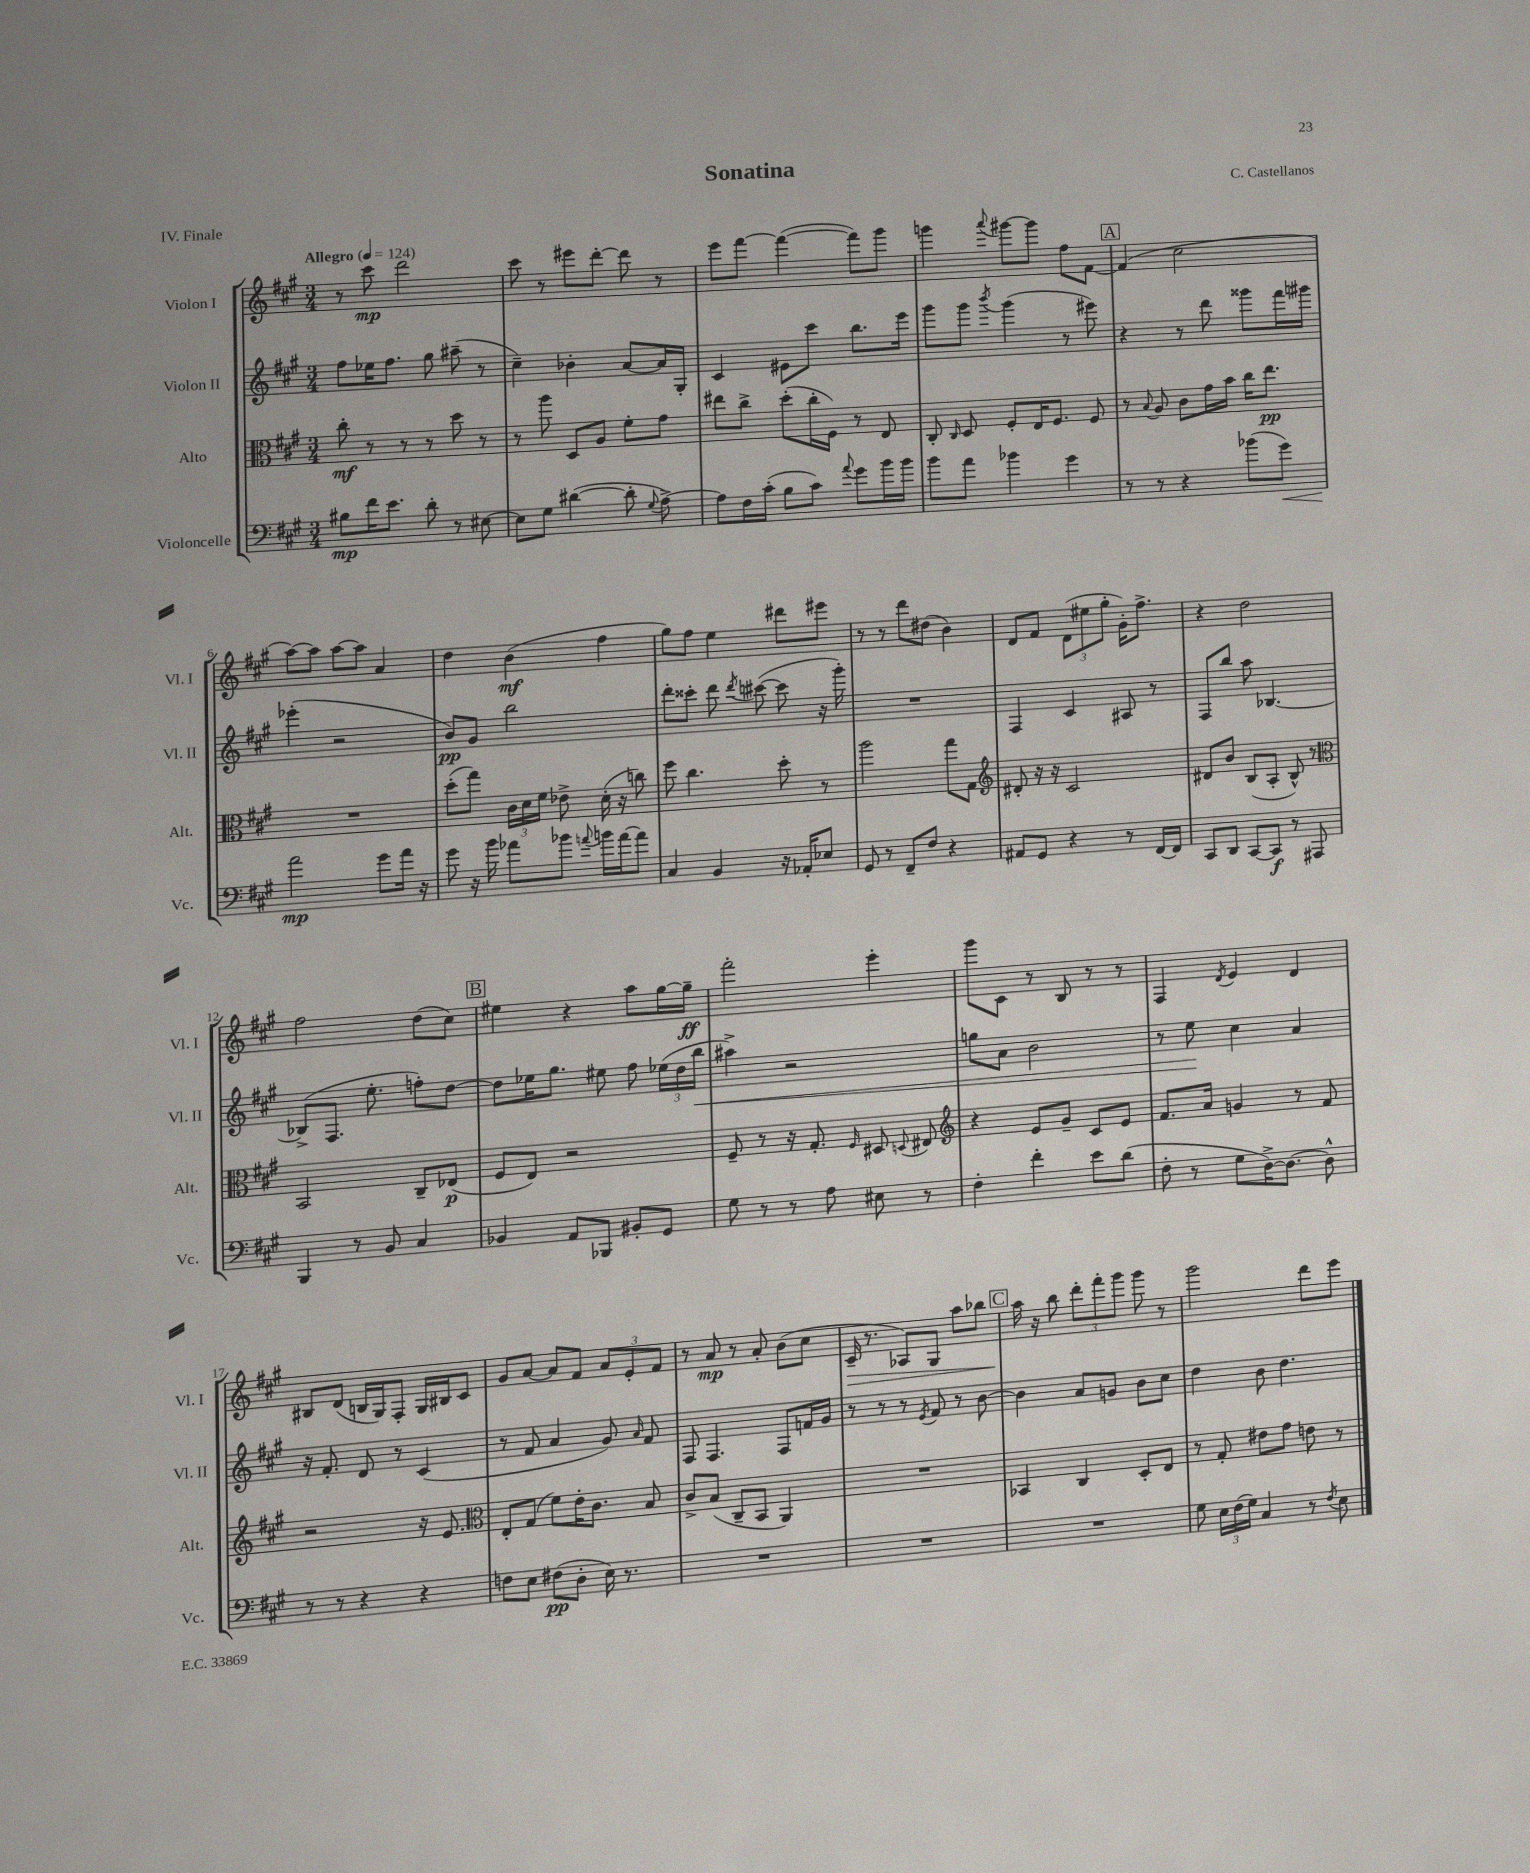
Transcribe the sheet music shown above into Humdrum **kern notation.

**kern	**kern	**kern	**kern
*staff4	*staff3	*staff2	*staff1
*clefF4	*clefC3	*clefG2	*clefG2
*k[f#c#g#]	*k[f#c#g#]	*k[f#c#g#]	*k[f#c#g#]
*M3/4	*M3/4	*M3/4	*M3/4
*MM124	*MM124	*MM124	*MM124
8B#\L	8cc#'\	8ff#\L	8r
16f#\K	8r	16ee-\K	8ccc#\
8.e\J	.	8.ff#\J	.
.	8r	.	2ddd\
8d'\	8r	8gg#\	.
8r	8dd\	(8aa#~\	.
[8E#\	8r	8r	.
=	=	=	=
8E#\]L	8r	4cc#~\)	8ccc#\
8G#\J	8aa\	.	8r
([4d#\	8D/L	4b-'\	8eee#\L
.	8A/J	.	[8ddd'\J
8d#'\]	8f#'\L	[8a/L	8ddd\]
8qqG#/	.	.	.
[8A^\)	8g#\J	16a/]L	8r
.	.	16G#'/JJ	.
=	=	=	=
8A\]L	8ee#\L	4c#/	8eee\L
16F#\L	8cc#^\J	.	[8fff#\J
(16c#'\JJ	.	.	.
8B\L	(8dd'\L	8e#\L	(4fff#\_
8c#\J)	16cc#'\L	8ccc#\J	.
.	16F#\JJ)	.	.
8qqa/	.	.	.
8g#\L	8r	8.bb\L	8fff#\]L)
16b\L	8E/	.	8ggg#\J
16b\JJ	.	16eee\Jk	.
=	=	=	=
8b\L	8C#'/	8ggg#\L	4ggg\
.	16qqC#/	.	.
8a\J	8D/	8ggg#\J	.
.	.	8qbbb/	8qqaaa/
4b-\	8F#'/L	(4ggg#\	[8ggg#\L
.	16E/K	.	8ggg#\]J
.	8.F#/J	.	.
4g#\	.	8r	8ff#\L
.	8F#/	8eee#\)	[8f#\J
=	=	=	=
8r	8r	4r	(4f#/]
.	8qqB/	.	.
8r	8A/	.	.
4r	8c#\L	8r	2cc#\
.	16g#\L	8ddd\	.
.	16b\JJ	.	.
(8b-\L	16cc#\LK	8ggg##\L	.
.	8.ee\J	.	.
8g#\J)	.	16fff#\L	.
.	.	16ggg#\JJ	.
=	=	=	=
2a\	2.r	(4eee-'\	[8aa\L)
.	.	.	8aa\]J
.	.	2r	[8aa\L
.	.	.	8aa\]J
8g#\L	.	.	4a/
16a\Jk	.	.	.
16r	.	.	.
=	=	=	=
8g#\	(8dd'\L	8b/L)	4dd\
16r	8gg#\J)	8g#/J	.
16b\	.	.	.
8a-\L	24c#\LL	2bb\	(4b\
.	24d\	.	.
.	24f#\JJ	.	.
8b-\J	8e-^\	.	.
8qqa/	.	.	.
16b\LL	(16d'\	.	4ff#\
[16a\J	16r	.	.
8a\]J	8cc\)	.	.
=	=	=	=
4C#/	8ff#\	8ddd'\L	8gg#\L)
.	4.cc#\	8ccc##'\J	8ff#\J
4BB/	.	8ddd\	4ee\
.	.	8qddd/	.
.	.	([8ccc#\	.
16r	8dd'\	8ccc#\]	8ddd#\L
16AA-'/LK	.	.	.
8E-/J	8r	16r	8eee#\J
.	.	16ggg#'\)	.
=	=	=	=
8GG#/	2aa\	2.r	8r
8r	.	.	8r
8FF#~/L	.	.	8ddd\L
8F#/J	.	.	(8dd#\J
4r	8gg#\L	.	4b\)
.	8G#\J	.	.
=	=	=	=
*	*clefG2	*	*
8AA#/L	8d#'/	4F#/	8d/L
8GG#/J	16r	.	8f#/J
.	16r	.	.
4r	2c#/	4c#/	(12d\L
.	.	.	12ee#\
.	.	.	12gg#'\J
8r	.	8A#/	16g#'\LK)
.	.	.	8.ff#^\J
[16FF#/LL	.	8r	.
16FF#/]JJ	.	.	.
=	=	=	=
8CC#/L	8d#/L	8F#/L	4r
8DD/J	8b/J	8bb/J	.
[8CC#/L	(8B/L	8aa\	2dd\
8CC#/]J	8A'/J	[4.B-/	.
8r	8B^^/)	.	.
8AAA#/	8r	.	.
=	=	=	=
*	*clefC3	*	*
4BBB/	2BB/	(8B-^/]L	2ff#\
.	.	8.F#/J	.
8r	.	.	.
.	.	8.ee'\	.
8BB/	.	.	.
4C#/	8C#~/L	8ff'\L)	(8dd\L
.	(8E-/J	[8dd\J	8cc#\J)
=	=	=	=
4BB-/	8F#/L	8dd\]L	4ee#\
.	8E/J)	16ee-\K	.
.	.	8.gg#\J	.
8AA/L	2r	.	4r
8BBB-/J	.	8ee#\	.
8BB#'/L	.	8ff#\	8aa\L
8GG#/J	.	(24ee-\LL	[16gg#\L
.	.	24dd\	.
.	.	.	16gg#~\]JJ
.	.	24bb\JJ	.
=	=	=	=
8G#\	8F#~/	4aa#^\)	2fff#'\
8r	8r	.	.
8r	16r	2r	.
.	8.G#'/	.	.
8A\	.	.	.
.	16qqF#/	.	.
8E#\	8D#/	.	4eee'\
.	8qqD/	.	.
8r	8E#/	.	.
=	=	=	=
*	*clefG2	*	*
4F#'\	4r	8gg\L	8ggg#\L
.	.	8a\J	8c#\J
4f#'\	8e/L	2b\	8r
.	8g#~/J	.	8B/
8e\L	8c#/L	.	8r
(8d\J	8e/J	.	8r
=	=	=	=
8F#'\	8.f#/L	8r	4F#/
8r	.	8ee\	.
.	16a/Jk	.	.
.	.	.	8qd/
8G#\L	4g/	4cc#\	4e/
[16D^\K)	.	.	.
8.D\_J	.	.	.
.	8r	4a/	4d/
8D^^\]	8f#/	.	.
=	=	=	=
8r	2r	16r	8B#/L
.	.	8.f#'/	.
8r	.	.	(8d/J
4r	.	8d/	16B/LL
.	.	.	16G#/J)
.	.	8r	8F#'/J
4r	16r	(4c#/	16G#/LL
.	8.e/	.	16B#/J
.	.	.	8c#/J
=	=	=	=
*	*clefC3	*	*
8F\L	8E'/L	8r	8g#/L
8E\J	(8G#/J	8f#/	[8a/J
(8F#\L	8f#\L)	4a/	8a/]L
8D'\J	16e'\K	.	8f#/J
.	8.c#\J	.	.
16E\)	.	8g#/)	12a/L
8.r	.	.	.
.	.	.	12e'/
.	.	16qqa/	.
.	8B/	8f#/	.
.	.	.	12f#/J
=	=	=	=
2.r	8c#^/L	8F#/	8r
.	(8B/J	4.F#/	8a/
.	8C#~/L	.	8r
.	8BB/J	.	8a'/
.	4AA/)	8F#/L	(8b\L
.	.	16f/L	8cc#\J
.	.	16g#/JJ	.
=	=	=	=
2.r	2.r	8r	16c#~/
.	.	.	8.r
.	.	8r	.
.	.	8r	8A-/L)
.	.	8qe/	.
.	.	8f#/	8G#/J
.	.	8r	8aa\L
.	.	[8b\	8bb-\J
=	=	=	=
2.r	4BB-/	4b\]	16aa\
.	.	.	16r
.	.	.	8bb\
.	4C#/	8a/L	12ddd'\L
.	.	.	12fff#'\
.	.	8g/J	.
.	.	.	12ggg#\J
.	8D'/L	8b\L	8ggg#\
.	8E/J	8cc#\J	8r
=	=	=	=
8G#\	8r	4dd\	2ggg#\
24E\LL	8G#'/	.	.
(24F#\	.	.	.
24G#\JJ)	.	.	.
4C#/	8e#\L	8b\	.
.	8g#\J	4.dd\	.
8r	8e\	.	8ddd\L
8qF#/	.	.	.
8E\	8r	.	8eee\J
==	==	==	==
*-	*-	*-	*-
